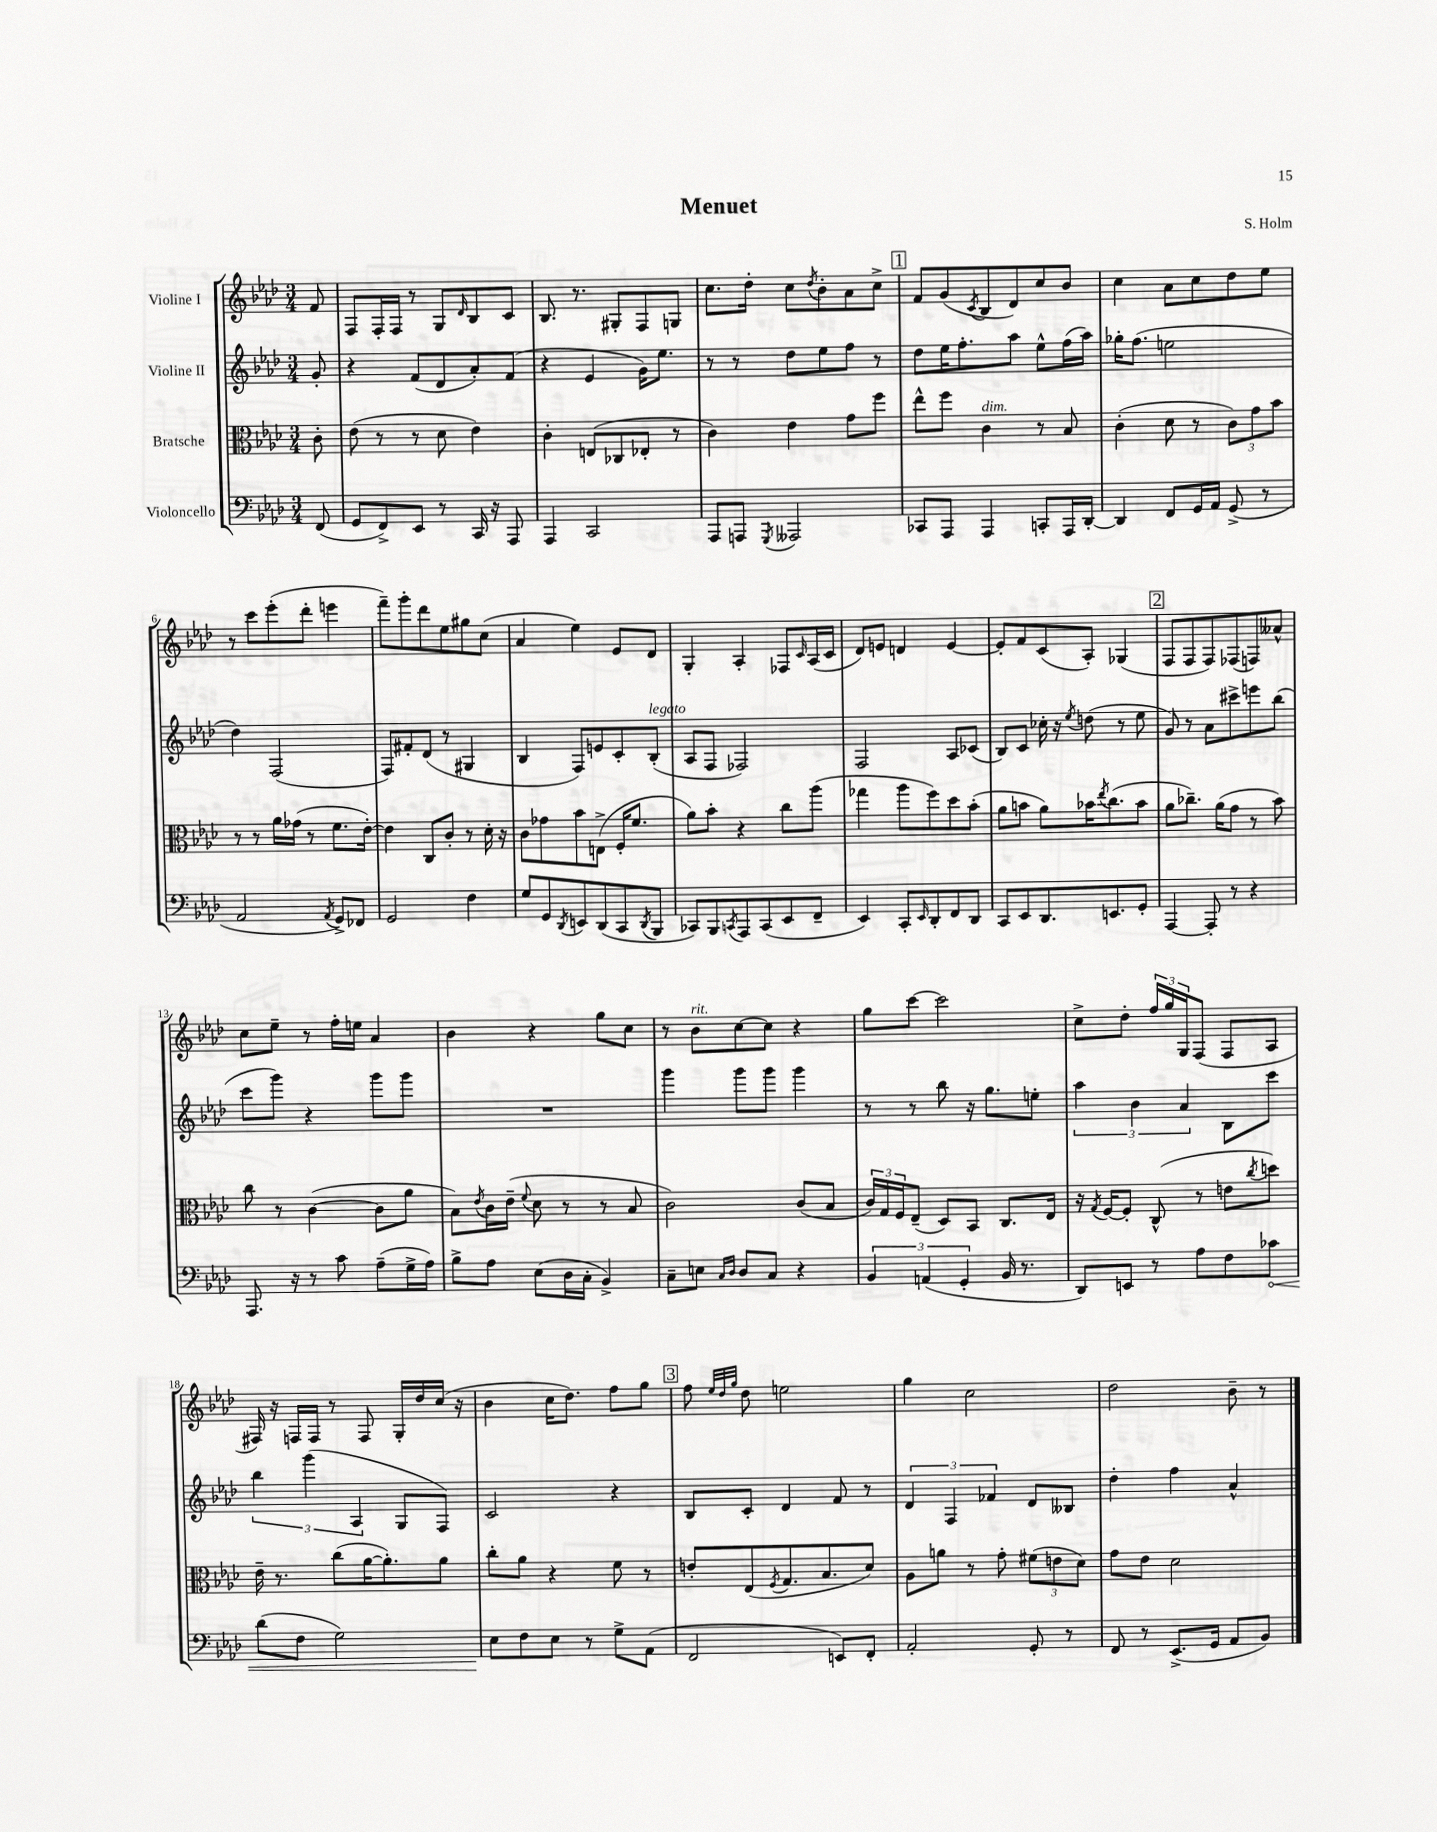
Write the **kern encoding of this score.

**kern	**dynam	**kern	**kern	**kern
*part4	*part4	*part3	*part2	*part1
*staff4	*staff4	*staff3	*staff2	*staff1
*I"Violoncello	*	*I"Bratsche	*I"Violine II	*I"Violine I
*clefF4	*	*clefC3	*clefG2	*clefG2
*k[b-e-a-d-]	*	*k[b-e-a-d-]	*k[b-e-a-d-]	*k[b-e-a-d-]
*M3/4	*	*M3/4	*M3/4	*M3/4
=	=	=	=	=
(8FF/	.	8c'\	8g'/	8f/
=1	=1	=1	=1	=1
8GG/L	.	(8e-\	4r	8F/L
8FF^/)	.	8r	.	16F'/L
.	.	.	.	16F/JJ
8EE-/J	.	8r	(8f/L	8r
8r	.	8d-\	8d-/	8G/L
.	.	.	.	16qqd-/
16CC/	.	4e-\)	8a-'/)	8B-/
16r	.	.	.	.
8AAA-/	.	.	(8f/J	8c/J
=2	=2	=2	=2	=2
4AAA-/	.	4c'\	4r	8.B-/
.	.	.	.	8.r
2CC/	.	(8En/L	4e-/	.
.	.	8C-X/	.	8G#X'/L
.	.	8E-X'/J	16g\KL)	8F/
.	.	.	8.ee-\J	.
.	.	8r	.	8Gn/J
=3	=3	=3	=3	=3
8AAA-/L	.	4c\)	8r	8.cc\L
8AAAn/J	.	.	8r	.
.	.	.	.	16dd-'\Jk
8qGGG/	.	.	.	.
2AAA--X/	.	4e-\	8dd-\L	8cc\L
.	.	.	.	8qdd-/
.	.	.	8ee-\	8b-'\
.	.	8g\L	8ff\J	8a-\
.	.	8ff\J	8r	8cc^\J
!!LO:REH:place=s1:t=1
=4	=4	=4	=4	=4
8CC-X/L	.	8ee-^^\L	8dd-\L	8f/L
8AAA-/J	.	8ff\J	16ee-\K	(8g/
.	.	.	8.ff'\	.
.	.	.	.	8qc/
!	!	!LO:TX:a:i:t=dim.	!	!
4AAA-/	.	4c\	.	8B-/
.	.	.	8aa-\J	8d-/)
8CCn'/L	.	8r	8ee-^^\L	8cc/
16AAA-/L	.	8B-/	(16ff\L	8b-/J
[16DD-'/JJ	.	.	16aa-\JJ)	.
=5	=5	=5	=5	=5
4DD-/]	.	(4c'\	16gg-X'\KL	4cc\
.	.	.	(8.ff\J	.
8FF/L	.	8d-\	2een\	8a-\L
16GG/L	.	8r	.	8cc\
16AA-/JJ	.	.	.	.
(8GG^/	.	12c\L)	.	8dd-\
.	.	12g\	.	.
8r	.	.	.	8ee-\J
.	.	12b-\J	.	.
!!LO:LB:g=z
=6	=6	=6	=6	=6
2AA-/	.	8r	4dd-\)	8r
.	.	8r	.	8ccc\L
.	.	16a-\LL	(2F/	(8eee-'\
.	.	(16g-X\JJ	.	.
.	.	8r	.	8ddd-'\J
8qAA-/	.	.	.	.
8GG^/L)	.	8.f\L	.	4eeen\
8FF-X/J	.	.	.	.
.	.	[16e-'\Jk)	.	.
=7	=7	=7	=7	=7
2GG/	.	4e-\]	8F/L)	8fff~\L)
.	.	.	8f#X'/	8ggg'\
.	.	8C/L	(8d-/J	8ddd-\
.	.	8c'/J	8r	8ee-\
4F\	.	8r	4G#X/	8gg#X\
.	.	16d-'\	.	(8cc\J
.	.	16r	.	.
=8	=8	=8	=8	=8
8G/L	.	8c\L	4B-/	4a-/
8GG/	.	8g-X\	.	.
8qDD-/	.	.	.	.
8EEn/	.	8b-\	8F/L)	4ee-\)
(8DD-/	.	(8En^\J	8en/	.
8CC/	.	16F'/KL	8c'/	8e-/L
.	.	8.f/J	.	.
8qDD-/	.	.	.	.
!	!	!	!LO:TX:a:i:t=legato	!
8BBB-/J	.	.	(8B-'/J	8d-/J
=9	=9	=9	=9	=9
8CC-X/L)	.	8a-\L)	8A-/L	4G'/
8BBB-/	.	8b-'\J	8F/J	.
8qCCn/	.	.	.	.
8AAA-/	.	4r	2F-X/)	4A-'/
(8CC/	.	.	.	.
8EE-/	.	8cc\L	.	8F-X/L
.	.	.	.	16qqc/
8FF~/J	.	(8aa-\J	.	(16A-/L
.	.	.	.	16c/JJ
=10	=10	=10	=10	=10
4EE-/)	.	4gg-X\	2F/	8d-/L)
.	.	.	.	8en/J
8CC'/L	.	8aa-\L	.	4dn/
16qqEE-/	.	.	.	.
8DD-'/	.	8ff\)	.	.
8FF/	.	8dd-\	8A-/L	[4e/
8DD-/J	.	(8b-'\J	(8c-X/J	.
=11	=11	=11	=11	=11
8CC/L	.	8a-\L	8B-/L)	8e'/L]
8EE-/	.	8bn\J	8c/J	8f/
8.DD-/	.	8a-\L)	16cc-X'\	(8c/
.	.	.	16r	.
.	.	.	8qee-/	.
.	.	16b-X\K	(8ddn\	8A-'/J)
.	.	8qee-/	.	.
8.EEn/	.	(8.cc\	.	.
.	.	.	8r	(4G-X/
8GG'/J	.	8b-\J	8ee-\	.
!!LO:REH:place=s1:t=2
=12	=12	=12	=12	=12
[4AAA-/	.	8a-\L	8g/)	8F/L
.	.	8.cc-X~\J)	8r	8F/
8AAA-'/]	.	.	8a-\L	8F/)
.	.	(16a-\KL	.	.
8r	.	8g\J	8ccc#X^\	(8F-X/
4r	.	8r	8eeen\	8Fn/)
.	.	8b-\)	(8bb-\J	8a--X^^/J
!!LO:LB:g=z
=13	=13	=13	=13	=13
8.AAA-/	.	8cc\	8ccc\L	8cc\L
.	.	8r	8ggg\J)	8ee-~\J
16r	.	.	.	.
8r	.	([4c\	4r	8r
8c\	.	.	.	16ff'\LL
.	.	.	.	16een\JJ
(8A-~\L	.	8c\L]	8ggg\L	4a-/
16G^\L	.	8a-\J	8ggg\J	.
16A-\JJ)	.	.	.	.
=14	=14	=14	=14	=14
8B-^\L	.	8B-\L)	2.r	4b-\
.	.	8qe-/	.	.
8A-\J	.	16c\L	.	.
.	.	(16e-~\JJ	.	.
.	.	8qqf/	.	.
(8E-\L	.	8d-\	.	4r
16D-\L	.	8r	.	.
16C'\JJ	.	.	.	.
4BB-^/)	.	8r	.	8gg\L
.	.	8B-/	.	8cc\J
=15	=15	=15	=15	=15
8C~\L	.	2c\)	4ggg\	8r
!	!	!	!	!LO:TX:a:i:t=rit.
8En\J	.	.	.	8b-\L
16qqC/LL	.	.	.	.
16qqD-/JJ	.	.	.	.
8D-/L	.	.	8ggg\L	[8cc\
8C/J	.	.	8ggg\J	8cc\J]
4r	.	(8c/L	4ggg\	4r
.	.	8B-/J	.	.
=16	=16	=16	=16	=16
6BB-/	.	24c/LL)	8r	8gg\L
.	.	24G/	.	.
.	.	24F/J	.	.
.	.	(8E-~/J	8r	[8ccc\J
(6AAn/	.	.	.	.
.	.	8D-/L)	8bb-\	2ccc\]
6GG'/	.	.	.	.
.	.	8BB-/J	16r	.
.	.	.	8.gg\L	.
16BB-/	.	8.C/L	.	.
8.r	.	.	.	.
.	.	.	8een'\J	.
.	.	16E-/Jk	.	.
=17	=17	=17	=17	=17
8DD-/L)	.	16r	6aa-\	8cc^\L
.	.	8qG/	.	.
.	.	[16F/KL	.	.
8EEn/J	.	8F'/J]	.	8dd-'\J
.	.	.	6b-\	.
8r	.	(8C^^/	.	24ff/LL
.	.	.	.	24gg/
.	.	.	6a-/	24G/J
8A-\L	.	8r	.	(8F/J
8F\	.	8en\L	8B-\L	8F/L
.	.	8qcc/	.	.
!	!LO:HP:b	!	!	!
8c-X\J	<	8ddn\J)	8ccc\J	8A-/J
!!LO:LB:g=z
=18	=18	=18	=18	=18
(8d-\L	.	16e-~\	6bb-\	16F#X/)
.	.	8.r	.	16r
8F\J	.	.	.	16Fn/LL
.	.	.	(6ggg\	.
.	.	.	.	16F/JJ
2G\)	.	(8cc\L	.	8r
.	.	.	6A-/	.
.	.	[16a-\K	.	8F/
.	.	8.a-'\])	.	.
.	.	.	8G/L	16G'/LL
.	.	.	.	16dd-/
.	.	8a-\J	8F/J)	(16cc/JJ
.	.	.	.	16r
=19	=19	=19	=19	=19
8E-\L	.	8cc'\L	2c/	4b-\
8F\	[	8a-\J	.	.
8E-\J	.	4r	.	16cc\KL
.	.	.	.	8.dd-\J)
8r	.	.	.	.
8G^\L	.	8f\	4r	8ff\L
(8AA-\J	.	8r	.	8gg\J
!!LO:REH:place=s1:t=3
=20	=20	=20	=20	=20
2FF/	.	8en'/L	8B-/L	8ff\
.	.	.	.	32qqee-/LLL
.	.	.	.	32qqdd-/
.	.	.	.	32qqgg/JJJ
.	.	(8E-/	8c'/J	8dd-\
.	.	8qF/	.	.
.	.	8.G/	4d-/	2een\
.	.	8.B-/	.	.
8EEn/L)	.	.	8f/	.
8FF'/J	.	8d-/J)	8r	.
=21	=21	=21	=21	=21
2AA-'/	.	8A-\L	6d-/	4gg\
.	.	8an\J	.	.
.	.	.	6F/	.
.	.	8r	.	2cc\
.	.	.	6f-X/	.
.	.	8g'\	.	.
8GG'/	.	(12f#X\L	8d-/L	.
.	.	12en\	.	.
8r	.	.	8B--X/J	.
.	.	12d-\J)	.	.
=22	=22	=22	=22	=22
8FF/	.	8g\L	4dd-'\	2dd-\
8r	.	8e-\J	.	.
(8.EE-^/L	.	2d-\	4ff\	.
16GG/Jk	.	.	.	.
8AA-/L	.	.	4a-^^/	8b-~\
8BB-/J)	.	.	.	8r
==	==	==	==	==
*-	*-	*-	*-	*-
